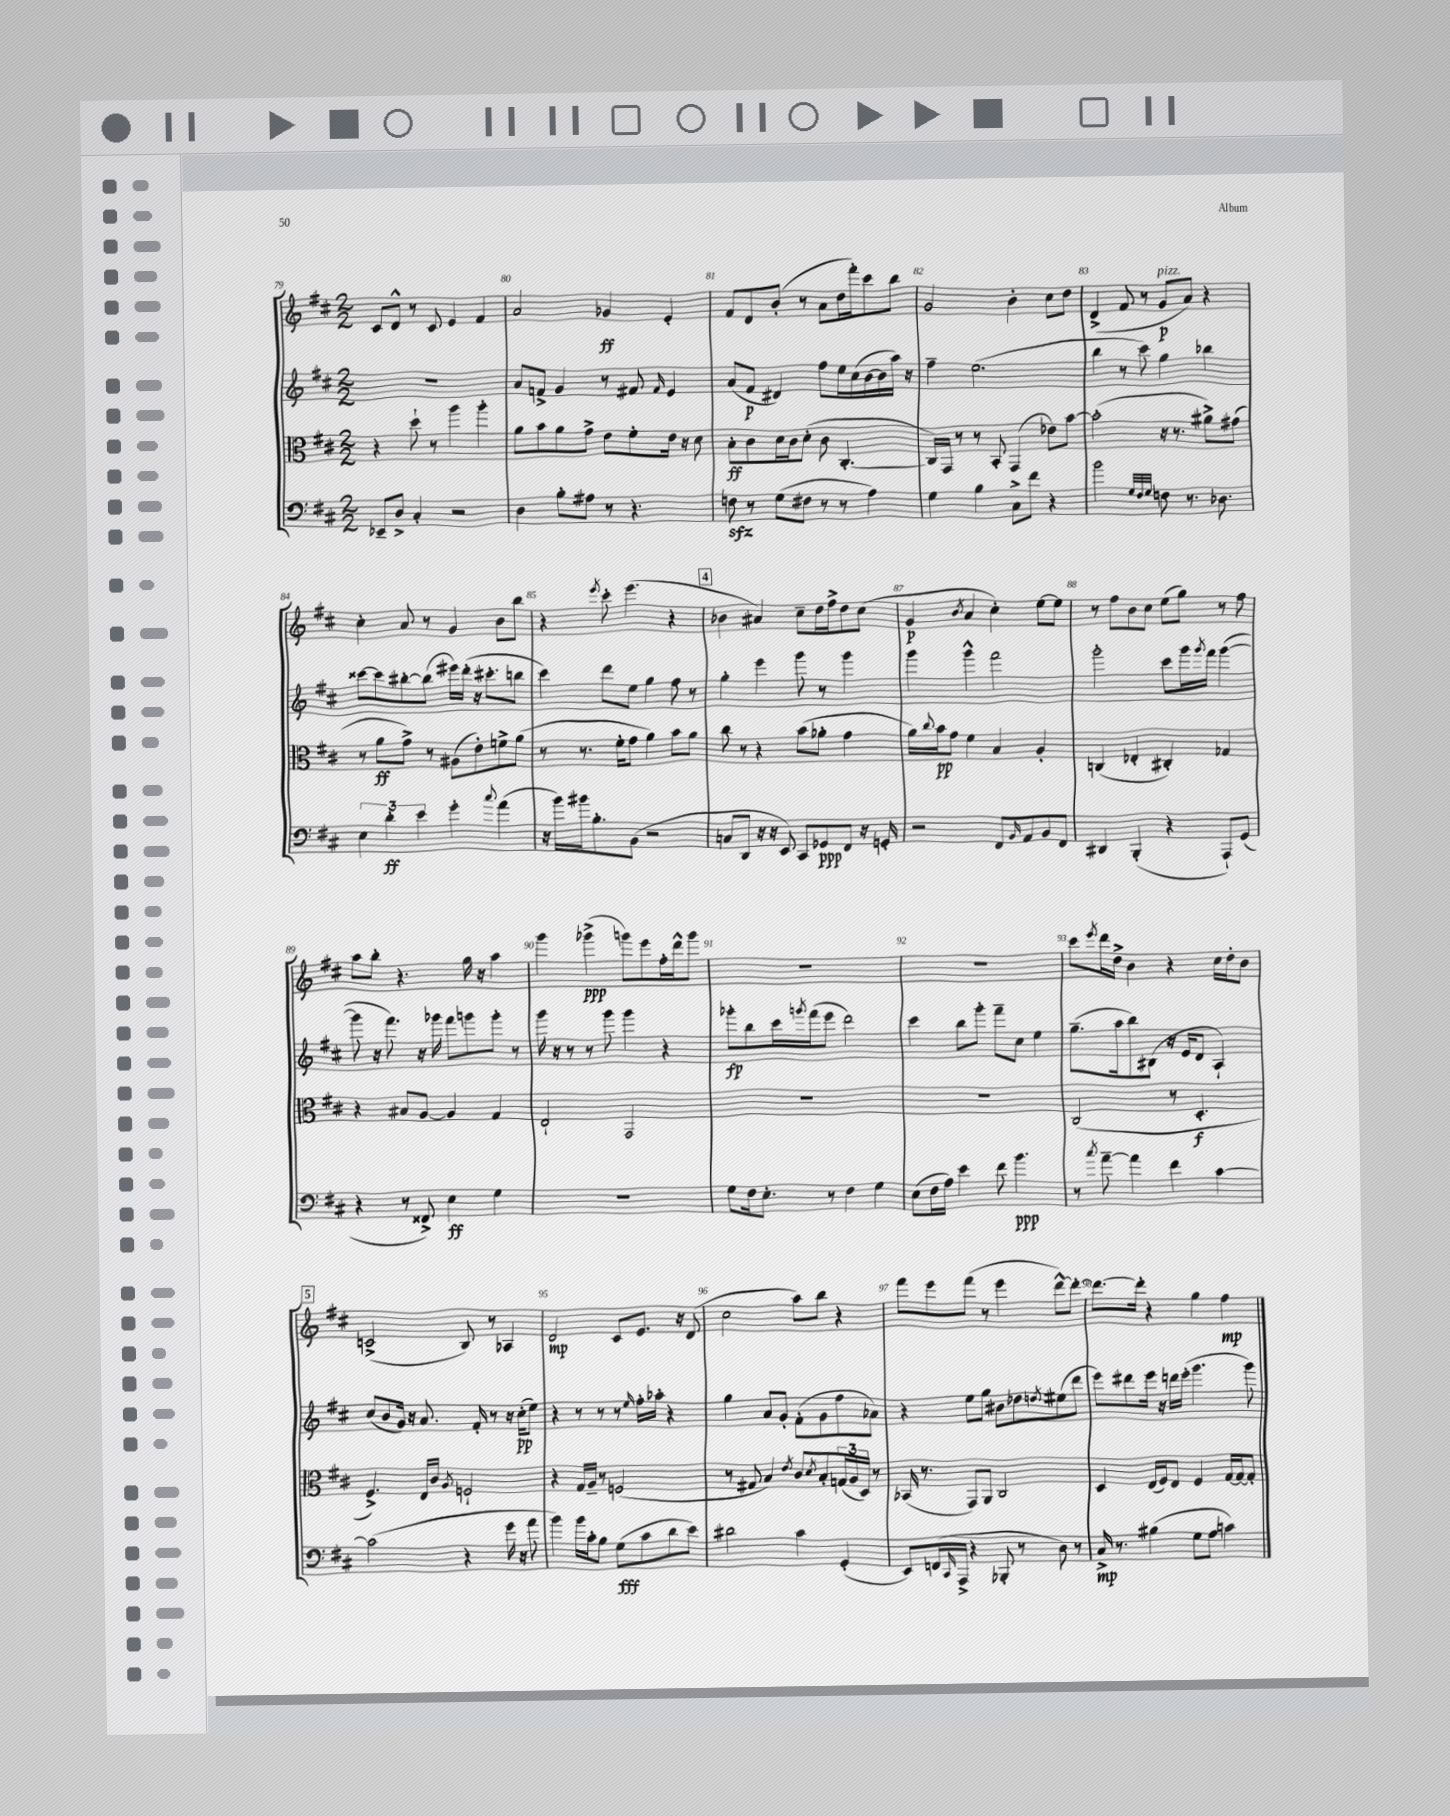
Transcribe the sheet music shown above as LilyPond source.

<<
\new StaffGroup <<
\new Staff = "s0" {
    \clef treble \key d \major \numericTimeSignature \time 2/2
    cis'8 d'8-^ r8 cis'8 e'4 fis'4 |
    a'2 ges'4\ff e'4-. |
    fis'8 d'8 b'8-.( r8 a'8 d''16 fis'''16-.) cis'''8 b''8 |
    g'2 b'4-. cis''8 d''8 |
    d'4->( fis'8 r8 g'8\p^\markup { \italic "pizz." } a'8) r4 |
    cis''4-. a'8 r8 g'4 b'8 b''8 |
    r4 \acciaccatura { e'''8 } cis'''8-. e'''4.( r4 |
    \mark \markup { \box "4" } bes'4 ais'4) cis''8-- d''16 fis''16-> d''8 cis''8( |
    g'4\p \acciaccatura { b'8 } a'4 cis''4-.) e''8~ e''8 |
    r8 fis''8 b'8 cis''8 e''8( g''8) r8 fis''8 |
    a''8 b''8-. r4. g''16 r16 a''4 |
    g'''4 ges'''4->\ppp( g'''8) e'''8 fis''16-. d'''16-^ g'''8 |
    R1 |
    R1 |
    cis'''8 \acciaccatura { e'''8 } d'''16 d''16-> b'4 r4 cis''16 d''16-. b'8 |
    \mark \markup { \box "5" } c'2->( b8) r8 aes4 |
    d'2\mp cis'8 e'8. r16 d'8( |
    cis''2 a''8) b''8 r4 |
    fis'''8 e'''8 fis'''8( r8 e'''4 d'''8~-^) d'''8~-. |
    d'''8.~ d'''16-. r4 g''4 fis''4\mp \bar "|." |
}
\new Staff = "s1" {
    \clef treble \key d \major \numericTimeSignature \time 2/2
    R1 |
    a'8 f'8-> g'4 r8 fis'8 \grace { fis'16 } e'4 |
    a'8( fis'8\p dis'4) fis''8 e''16 cis''16( b'16~ b'16 a''16) r16 |
    fis''4-- e''2.( |
    b''4 r8 cis'''8) g''4 bes''4 |
    cisis'''8~ cisis'''8 bis''8~-. bis''8( eis'''16) d'''16-.( r16 cis'''8.-. b''8 |
    cis'''4) d'''8 e''8 g''4 fis''8 r8 |
    \mark \markup { \box "4" } g''4-. e'''4 g'''8 r8 g'''4 |
    g'''4 g'''4-^ fis'''2 |
    g'''2-. cis'''8 g'''16 \acciaccatura { g'''8 } fis'''16 g'''4~( |
    g'''8 r16 fis'''8.) r16 ges'''16 fis'''8 g'''8 g'''8-. r8 |
    g'''16 r16 r8 r8 g'''8 g'''4 r4 |
    ges'''8-.\fp b''8 cis'''16 \acciaccatura { g'''8 } fis'''16( e'''8 d'''2) |
    cis'''4 b''8 g'''8-. fis'''8-- cis''8 e''4 |
    g''8.--( a''16 b''8) bis8( r16 e'16 d'8 a4-!) |
    \mark \markup { \box "5" } cis''8( b'8 g'16) r16 a'8. fis'16-. r8 r16 cis''16-.\pp( e''8) |
    r4 r8 r8 r8 \grace { e''16 } fis''16-. aes''16-. r4 |
    g''4 a'8 g'8-. fis'8-.( g'8 fis''8 aes'8) |
    r4 e''8 g''8 bis'8 des''8 \acciaccatura { d''8 } eis''8( d'''8 |
    e'''8) dis'''8 e'''16 r16 d'''16 e'''16-.( g'''4. g'''8) \bar "|." |
}
\new Staff = "s2" {
    \clef alto \key d \major \numericTimeSignature \time 2/2
    r4 d''8-! r8 a''4 a''4-. |
    a'8 b'8 a'8 g'8-> e'8 fis'8-. e'16 r16 d'8 |
    b8-.\ff cis'8 d'16 cis'16 d'8-.( cis'8 cis4.~-. |
    cis16) g,16 r8 r8 b,8-. g,4( ees'8) b'8~ |
    b'2-.( r16 r8. ais'8->) gis'8( |
    r8 a'8\ff g'8->) r8 ais8( e'8-.) f'8-> a'8( |
    r8 r8. fis'16-. g'8 a'4) b'8 a'8 |
    \mark \markup { \box "4" } cis''8 r8 r4 b'8( aes'8-. g'4 |
    a'16) \appoggiatura { cis''8 } b'16\pp g'8 fis'4 b4 a4-. |
    c4( ees4-. cis4-.) ges4 |
    r4 bis8 a8~ a4 g4 |
    e2-! g,2 |
    R1 |
    R1 |
    cis2( r8 d4.-.\f |
    \mark \markup { \box "5" } fis4.->) e16 cis'16 \acciaccatura { a8 } f2-! |
    r4 g16 a16-- r8 f2( |
    r8 gis8 b4) \acciaccatura { e'8 } cis'8 \acciaccatura { d'8 } b8-. \tuplet 3/2 { g16( a16 d16) } r8 |
    bes,16( r8. g,8) a,8 cis2 |
    d4 e16( fis16) e8 fis4 g16~ g16~ g8-. \bar "|." |
}
\new Staff = "s3" {
    \clef bass \key d \major \numericTimeSignature \time 2/2
    ees,8-- d8-> cis4-. r2 |
    d4 b8-. ais8 r8 r4. |
    f8\sfz r8 g8( fis8 r8 r8 a4) |
    g4 b4 cis8-> fis'8 r4 |
    b'2 \grace { g32 fis32 g32 } f8 r8. des8. |
    \tuplet 3/2 { e4 d'4-.\ff e'4 } g'4-. \appoggiatura { cis''8 } a'4( |
    r16 b'16) bis'16 b8.-. b,8( r2 |
    \mark \markup { \box "4" } c8 d,8 r16 r16 e,8) cis,8 ges,8\ppp fis,8 r16 g,16-. |
    r2 fis,8 \grace { b,16 } a,8 b,8 fis,8 |
    dis,4 b,,4-.( r4 a,,8-!) g,8( |
    r4 r8 fisis,8->) e4\ff g4 |
    R1 |
    g8 fis16 e8.-. r8 fis4 g4 |
    e8( fis16 a16) e'4 fis'8 b'4.\ppp |
    r8 \acciaccatura { cis''8 } a'8~-- a'4 fis'4 cis'4~ |
    \mark \markup { \box "5" } cis'2( r4 g'16 r16 a'8 |
    b'4) b'16 cis'16-. b8 g8\fff( cis'8 d'8 e'8) |
    dis'2 cis'4 g,4-.( |
    e,8) f,16( \grace { cis,16 } a,,16-> r4 bes,,8-. r8 d8) r8 |
    cis16->\mp r8. bis4( g8 a8 c'4) \bar "|." |
}
>>
>>
\layout { \context { \Score currentBarNumber = #79 \override BarNumber.break-visibility = ##(#f #t #t) barNumberVisibility = #all-bar-numbers-visible } }
